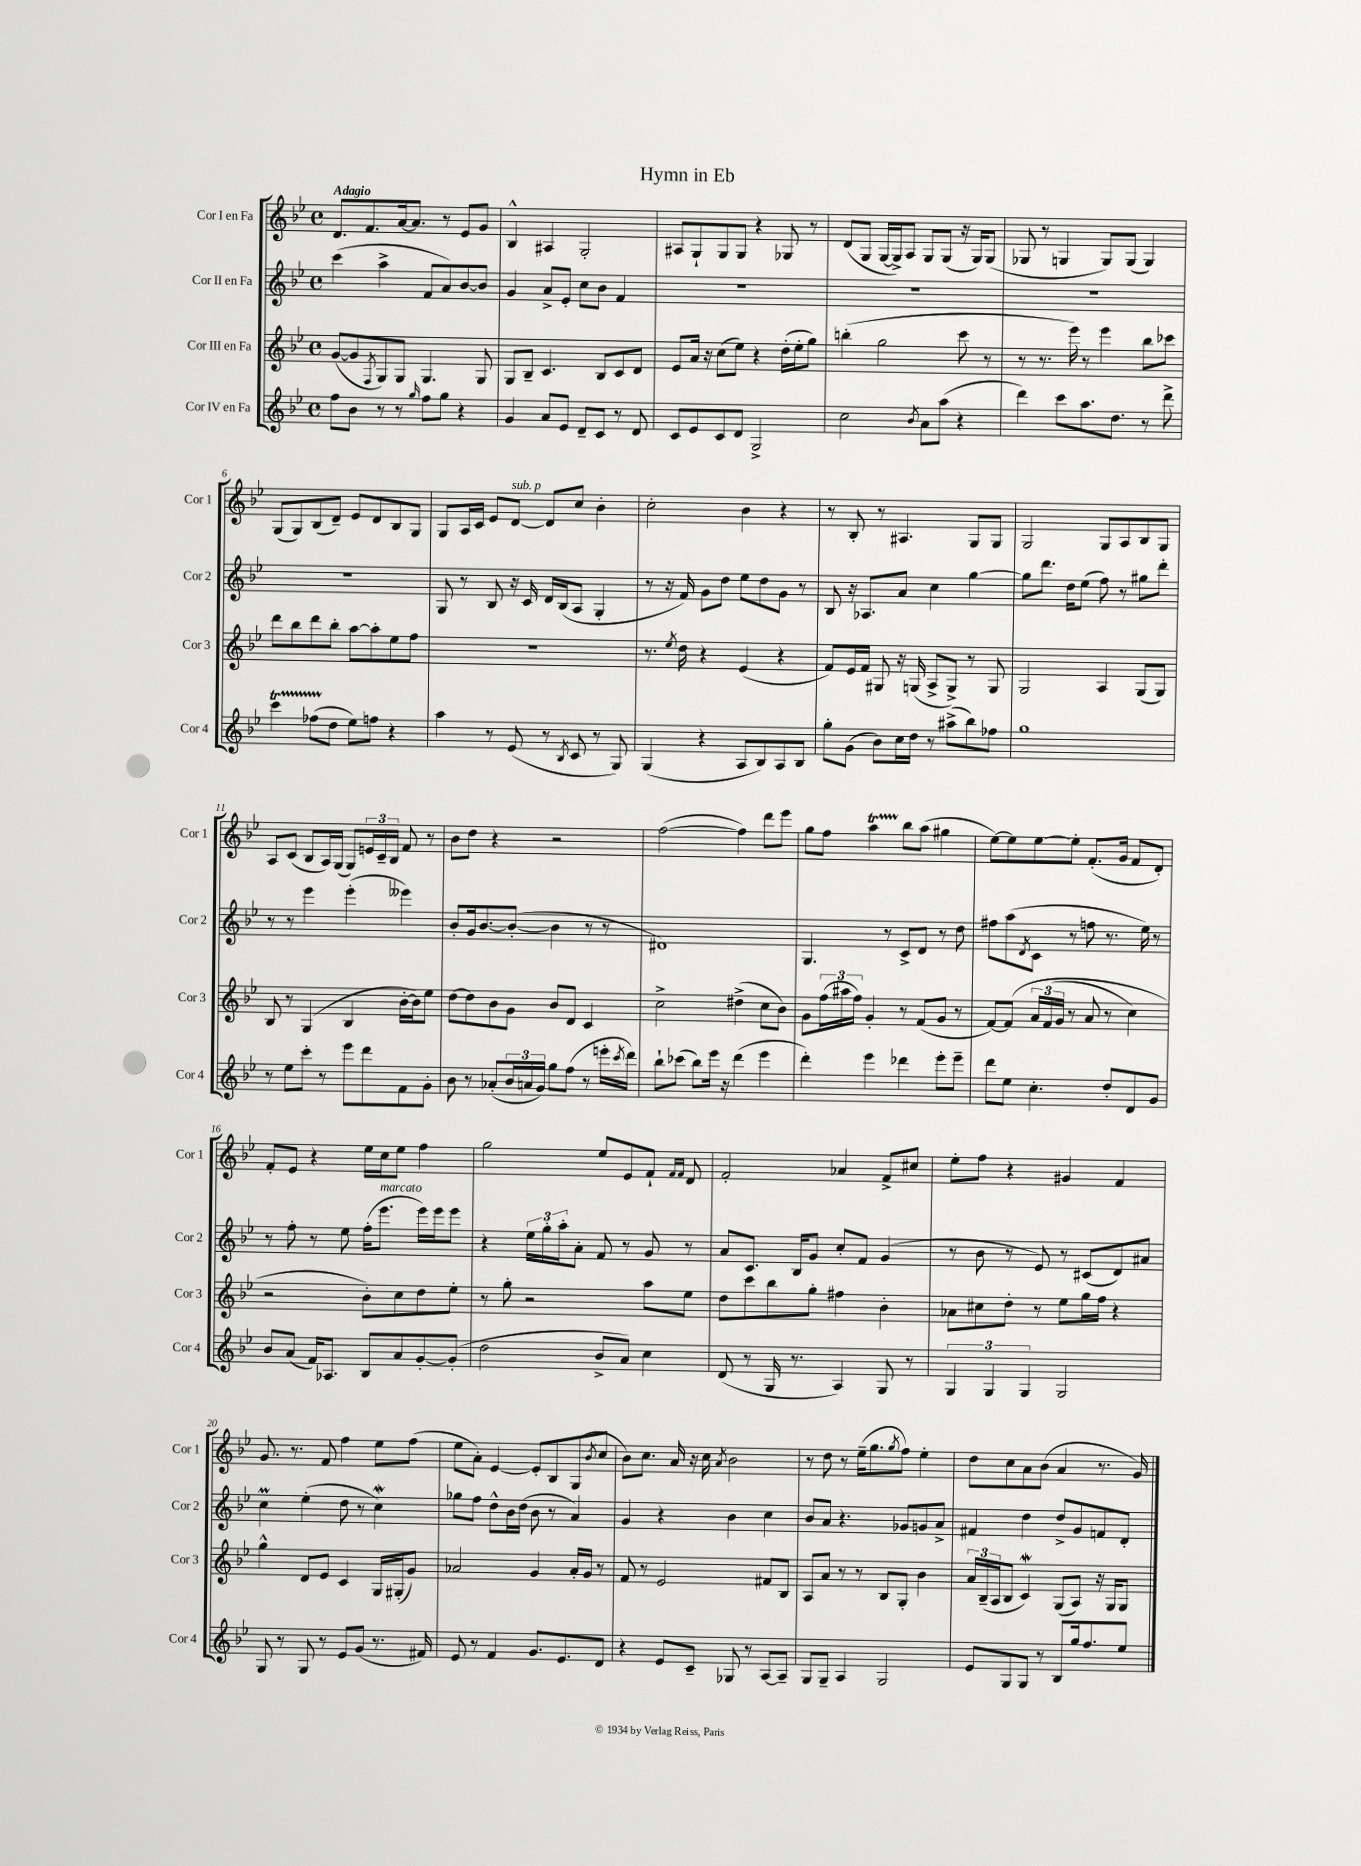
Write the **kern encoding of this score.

**kern	**kern	**kern	**kern
*part4	*part3	*part2	*part1
*staff4	*staff3	*staff2	*staff1
*I"Cor IV en Fa	*I"Cor III en Fa	*I"Cor II en Fa	*I"Cor I en Fa
*I'Cor 4	*I'Cor 3	*I'Cor 2	*I'Cor 1
*clefG2	*clefG2	*clefG2	*clefG2
*k[b-e-]	*k[b-e-]	*k[b-e-]	*k[b-e-]
*M4/4	*M4/4	*M4/4	*M4/4
*met(c)	*met(c)	*met(c)	*met(c)
=1	=1	=1	=1
!	!	!	!LO:TX:a:B:t=Adagio
8ff\L	([8g/L	(4ccc\	8.d/L
8b-\J	8g/]	.	.
.	.	.	8.f/
.	8qF/	.	.
8r	8G/)	4aa^\	.
8r	8G/J	.	[16a/k
.	.	.	8.a/J]
16qqgg/	.	.	.
8ff\L	4.G/	8f/L	.
8gg\J	.	8a/)	8r
4r	.	[8b-/	8e-/L
.	8G/	8b-/J]	8g/J
=2	=2	=2	=2
4g/	8G/L	4g/	4B-^^/
.	8B-~/J	.	.
8a/L	4.c/	8a^/L	4A#X/
8e-/J	.	8e-'/J	.
8d~/L	.	8cc\L	2G'/
8c/J	8B-/L	8b-\J	.
8r	8c/	4f/	.
8d/	8d/J	.	.
=3	=3	=3	=3
8c/L	8e-/L	1r	8A#X/L
8e-/	16a/Jk	.	8G`/
.	16r	.	.
8c/	(8cc\L	.	8G/
8d/J	8ee-\J)	.	8G/J
2G^/	4r	.	4r
.	(16dd'\LL	.	8G-X/
.	16ee-'\J	.	.
.	8gg\J)	.	8r
=4	=4	=4	=4
2cc\	(4bbn'\	1r	(8d/L
.	.	.	8G/J
.	2gg\	.	[16G/LL
.	.	.	16G^/J])
.	.	.	8A/J
8qb-/	.	.	.
8a\L	.	.	8G/L
(8aa\J	.	.	(8G/J
4r	8ccc\	.	16r
.	.	.	16G/KL)
.	8r	.	(8G/J
=5	=5	=5	=5
4ddd\)	8r	1r	8G-X/
.	8.r	.	8r
8ccc\L	.	.	4Gn/
.	16eee-\)	.	.
8.aa\	8r	.	.
.	4eee-\	.	8G/L)
8.dd\J	.	.	.
.	.	.	(8G/J
8r	8bb-\L	.	4G/)
8ddd^\	8ccc-X\J	.	.
!!LO:LB:g=z
=6	=6	=6	=6
4cccT\	8ddd\L	1r	(8G/L
.	8bb-\	.	8G/)
(8ff-XTTT\L	8ddd\	.	(8B-/
8dd\J	8bb-'\J	.	8d~/J)
8ee-\L)	[8aa\L	.	8e-/L
8ffn\J	8aa'\]	.	8d/
4r	8ee-\	.	8B-/
.	8ff\J	.	8G/J
=7	=7	=7	=7
4aa\	1r	8G/	8G/L
.	.	8r	16A/L
.	.	.	16c/JJ
8r	.	8B-/	8e-/L
!	!	!	!LO:TX:a:i:t=sub. p
(8e-/	.	16r	[8d/J
.	.	16c/	.
8r	.	16d/LL	8d/L]
.	.	(16B-/J	.
8qB-/	.	.	.
8c/	.	8A/J	8cc/J
8r	.	4G'/	4b-'\
8G/)	.	.	.
=8	=8	=8	=8
(4G/	8.r	8r	2cc'\
.	.	16r	.
.	8qee-/	.	.
.	16dd\	16f/)	.
4r	4r	8g\L	.
.	.	8dd\J	.
8A/L	(4e-/	8ee-\L	4b-\
8B-/)	.	8dd\	.
8A/	4r	8g\J	4r
8B-/J	.	8r	.
=9	=9	=9	=9
8gg'\L	8f/L)	8B-/	8r
(8g\J	16e-/L	16r	8B-'/
.	16f/JJ	8.A-X/L	.
8b-\L)	8G#X/	.	8r
16cc\L	16r	8a/J	4.A#X/
16dd\JJ	(16Gn/	.	.
8r	8A^/L	4cc\	.
(8aa#X^\L	8G^/J)	.	.
8bb-\)	8r	[4gg\	8G/L
8ff-X\J	8G/	.	8G/J
=10	=10	=10	=10
1gg	2G/	8gg\L]	2G/
.	.	8.ddd\J	.
.	.	16dd\KL	.
.	.	(8ee-\J	.
.	4A/	8ff\)	8G/L
.	.	8r	8A/
.	(8G/L	8gg#X\L	8B-/
.	8G/J)	8ddd'\J	8G/J
!!LO:LB:g=z
=11	=11	=11	=11
8r	8B-/	8r	8A/L
8ee-\L	8r	8r	(8c/J
8ccc'\J	(4G/	4eee-\	8B-/L
8r	.	.	16A/L)
.	.	.	(16G/JJ
8eee-\L	4B-/	(4eee-'\	8G/L)
8ddd\	.	.	24en/L
.	.	.	24c~/
.	.	.	24B-/JJ
8f\	[16b-'\LL	4eee--X\)	8f/
.	16b-\J])	.	.
8g'\J	8ee-\J	.	8r
=12	=12	=12	=12
8b-\	[8dd\L	8b-'/L	8b-\L
8r	8dd\]	16g/k	8dd\J
.	.	[8.b-/	.
(8a-X'/L	8b-\	.	4r
24b-/L	8g\J	(8b-'/J_	.
24an/	.	.	.
24g/JJ)	.	.	.
8gg\L	8b-/L	4b-\]	2r
(8ff\J	8d/J	.	.
8r	4c/	8r	.
16eeen'\LL	.	8r	.
8qccc/	.	.	.
16ddd\JJ)	.	.	.
=13	=13	=13	=13
8bb-`\L	2cc^\	1d#X)	([2ff\
(8ccc-X\J	.	.	.
8bb-\L)	.	.	.
16eee-\Jk	.	.	.
16r	.	.	.
(4ddd\	(4dd#X^\	.	4ff\])
4eee-\	8cc\L	.	8ddd\L
.	8b-\J)	.	8eee-\J
=14	=14	=14	=14
4ddd'\)	8g\L	4.G/	8gg\L
.	(24ff\L	.	8ff\J
.	24aa#X\	.	.
.	24ff\JJ)	.	.
4eee-\	4g'/	.	4aat\
.	.	8r	.
4ddd-X\	8r	8c^/L	8bb-\L
.	(8f/L	8d/J	(8aa\J
8eee-'\L	8g/J	8r	4gg#X\
8eee-~\J	8r	8dd\	.
=15	=15	=15	=15
8ddd\L	[8f/L)	8ff#X\L	[8ee-\L)
8ee-\J	(8f/J]	(8aa\	8ee-\]
.	.	8qd/	.
4.cc'\	24a/LL	8c\J	[8ee-\
.	(24f/	.	.
.	24g/JJ	.	.
.	8r	8r	8ee-'\J]
.	8a/	8ffn\	(8.f'/L
8dd'/L	8r	8.r	.
.	.	.	16g/Jk
8d/	4cc\)	.	8f/L
.	.	16ee-\)	.
8g/J	.	8r	8d'/J)
!!LO:LB:g=z
=16	=16	=16	=16
8b-/L	2r	8r	8f'/L
(8a/J	.	8ff'\	8e-/J
16f/KL)	.	8r	4r
8.A-X/J	.	.	.
.	.	8ee-\	.
8B-/L	8b-'\L)	(16ff'\KL	16ee-\LL
!	!	!LO:TX:a:i:t=marcato	!
.	.	8.eee-\J	16cc\J
8a/	8cc\	.	8ee-\J
[8g'/	8dd\	16eee-\LL)	4ff\
.	.	16eee-\J	.
(8g'/J]	8ee-'\J	8eee-\J	.
=17	=17	=17	=17
2dd\	8r	4r	2gg\
.	8gg'\	.	.
.	2r	24ee-\LL	.
.	.	24gg'\	.
.	.	24aa'\J	.
.	.	8a'\J	.
8b-^/L	.	8f/	8ee-/L
8a/J)	.	8r	8e-/
4cc\	8aa\L	8g/	8f`/J
.	.	.	16qqf/LL
.	.	.	16qqf/JJ
.	8ee-\J	8r	8d/
=18	=18	=18	=18
(8d/	8dd\L	8a/L	2f'/
8r	8ccc\	8.c/J	.
16G/	8bb-\	.	.
8.r	.	16B-/KL	.
.	8gg'\J	8g/J	.
4A/)	4ff#X\	8cc'/L	4a-X/
.	.	8f/J	.
8G/	4b-'\	(4g/	8f^/L
8r	.	.	8cc#X/J
=19	=19	=19	=19
6G/	8a-X\L	8r	8ee-'\L
.	8cc#X\	8b-\	8ff\J
6G/	.	.	.
.	8dd'\J	8r	4r
6G/	.	.	.
.	8r	8e-/)	.
2G/	8ee-\L	8r	4g#X/
.	16gg\L	(8c#X/L	.
.	16ff\JJ	.	.
.	4r	8d/)	4f/
.	.	8a#X/J	.
!!LO:LB:g=z
=20	=20	=20	=20
8G/	4gg^^\	4ccM\	8.g/
8r	.	.	.
.	.	.	8.r
8G/	8d/L	(4ee-'\	.
8r	8e-/J	.	8f/
8e-/L	4c/	8dd\	4ff\
(8g/J	.	8r	.
8.r	16G/LL	4ccW\)	8ee-\L
.	(16G#X'/J	.	.
.	8g/J)	.	(8ff\J
16f#X/)	.	.	.
=21	=21	=21	=21
8e-/	2a-X/	8gg-X\L	8ee-\L
8r	.	8ff\J	8a'\J)
4f/	.	8dd^^\L	[4e-/
.	.	16b-\L	.
.	.	(16dd\JJ	.
8.g/L	4g/	8b-\	8e-'/L]
.	.	8r	8B-/
8.e-/	.	.	.
.	16a-'/LL	4a/)	(8G/
.	16g/JJ	.	.
.	.	.	8qb-/
8d/J	8r	.	8cc/J
=22	=22	=22	=22
4r	8f/	4g/	8b-\L)
.	8r	.	8.cc\J
8e-/L	2e-/	4r	.
.	.	.	16a/
8c~/J	.	.	16r
.	.	.	16cc\
.	.	.	8qa/
8G-X/	.	4b-\	2b-\
8r	.	.	.
[8A/L	8f#X/L	4cc\	.
8A~/J]	8B-/J	.	.
=23	=23	=23	=23
8G/L	8A/L	8b-/L	8r
8G~/J	8a/J	8a/J	8dd\
4A/	8r	4.r	8r
.	8r	.	(16ee-~\KL
.	.	.	8.gg\
2G/	8B-/L	.	.
.	.	.	8qgg/
.	8G'/J	8g-X/L	8ff\J)
.	4b-\	8gn/	4ee-'\
.	.	8a^/J	.
=24	=24	=24	=24
8e-/L	24a/LL	4f#X/	8dd\L
.	(24B-~/	.	.
.	24A/J	.	.
8G/	8B-/J	.	8cc\
8G/J	4cW/)	4dd\	8a\
8r	.	.	(8b-\J
8B-/L	(8G/L	8dd^/L	4a/
16gg/k	8A/J)	8g/	.
8.ff/	.	.	.
.	16r	8fn/	8.r
.	16G/KL	.	.
8ee-/J	8G/J	8d'/J	.
.	.	.	16g/)
==	==	==	==
*-	*-	*-	*-
